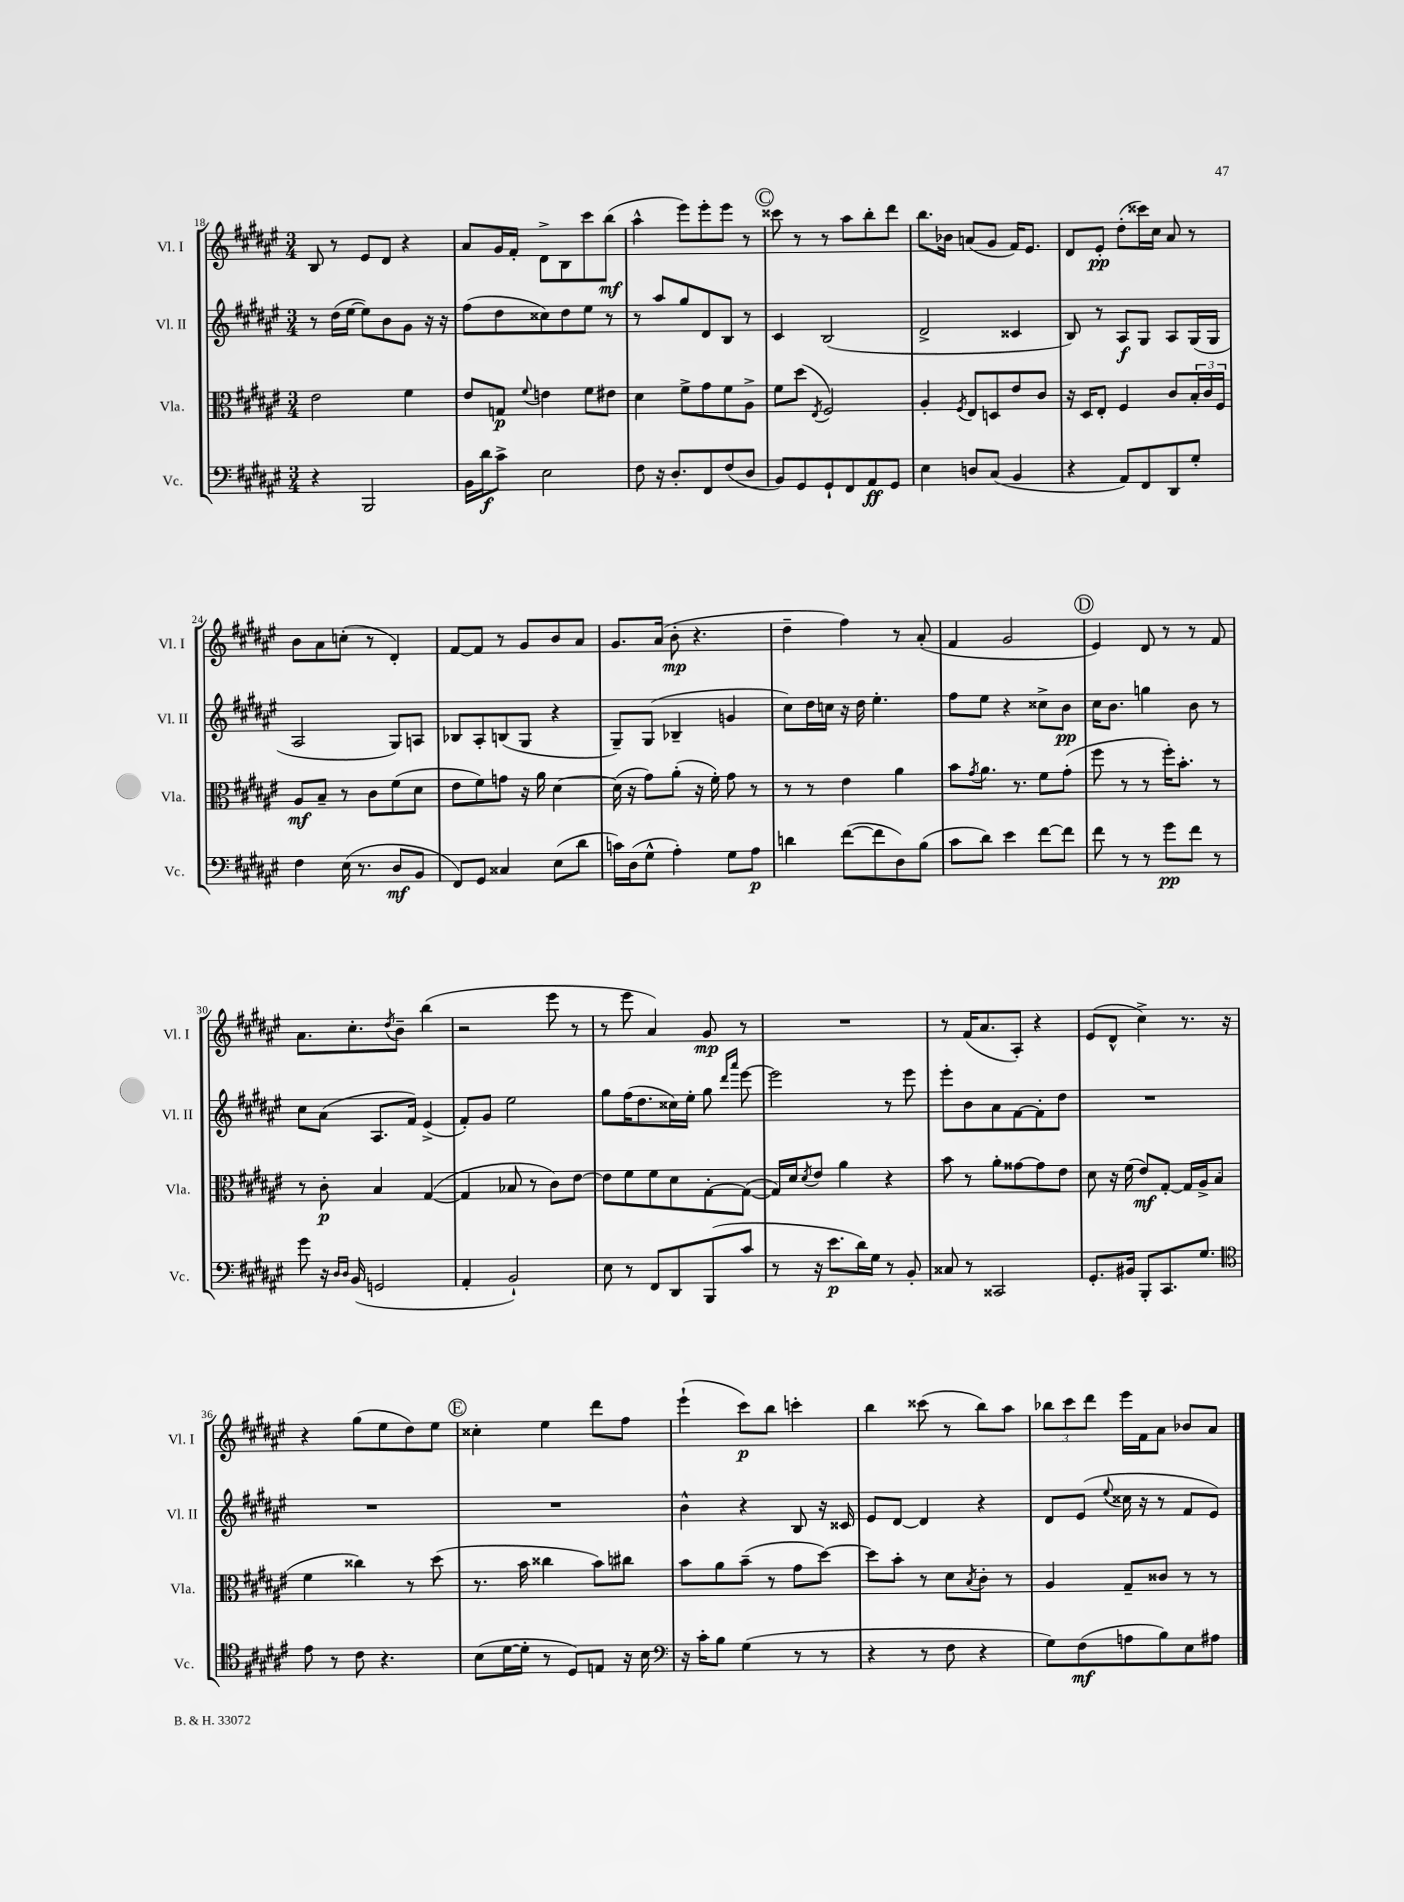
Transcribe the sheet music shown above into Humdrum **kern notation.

**kern	**dynam	**kern	**dynam	**kern	**dynam	**kern	**dynam
*part4	*part4	*part3	*part3	*part2	*part2	*part1	*part1
*staff4	*staff4	*staff3	*staff3	*staff2	*staff2	*staff1	*staff1
*I"Vc.	*	*I"Vla.	*	*I"Vl. II	*	*I"Vl. I	*
*I'Vc.	*	*I'Vla.	*	*I'Vl. II	*	*I'Vl. I	*
*clefF4	*	*clefC3	*	*clefG2	*	*clefG2	*
*k[f#c#g#d#a#e#]	*	*k[f#c#g#d#a#e#]	*	*k[f#c#g#d#a#e#]	*	*k[f#c#g#d#a#e#]	*
*M3/4	*	*M3/4	*	*M3/4	*	*M3/4	*
=18	=18	=18	=18	=18	=18	=18	=18
4r	.	2e#\	.	8r	.	8B/	.
.	.	.	.	(16dd#\LL	.	8r	.
.	.	.	.	[16ee#\JJ	.	.	.
2BBB/	.	.	.	8ee#\L])	.	8e#/L	.
.	.	.	.	8b\	.	8d#/J	.
.	.	4f#\	.	8g#\J	.	4r	.
.	.	.	.	16r	.	.	.
.	.	.	.	16r	.	.	.
=19	=19	=19	=19	=19	=19	=19	=19
16BB\LL	.	8e#/L	.	(8ff#\L	.	8a#/L	.
16d#\J	f	.	.	.	.	.	.
8c#^\J	.	8Gn/J	p	8dd#\	.	16g#/L	.
.	.	.	.	.	.	16f#'/JJ	.
.	.	8qqf#/	.	.	.	.	.
2E#\	.	4en\	.	8cc##X\)	.	8d#^\L	.
.	.	.	.	8dd#\	.	8B\	.
.	.	8f#\L	.	8ee#\J	.	8ccc#\	.
.	.	8e#X\J	.	8r	.	(8bb\J	mf
=20	=20	=20	=20	=20	=20	=20	=20
8F#\	.	4d#\	.	8r	.	4aa#^^\	.
16r	.	.	.	8aa#/L	.	.	.
8.D#'/L	.	.	.	.	.	.	.
.	.	8f#^\L	.	8gg#/	.	8eee#\L)	.
8FF#/	.	8g#\	.	8d#/	.	8eee#'\	.
(8F#/	.	8f#\	.	8B/J	.	8eee#\J	.
8D#/J	.	8A#^\J	.	8r	.	8r	.
!!LO:REH:place=s1:t=C
=21	=21	=21	=21	=21	=21	=21	=21
8BB/L)	.	8f#\L	.	4c#/	.	8ccc##X\	.
8GG#/	.	(8dd#\J	.	.	.	8r	.
.	.	8qE#/	.	.	.	.	.
8GG#`/	.	2F#/)	.	(2B/	.	8r	.
8FF#/	.	.	.	.	.	8aa#\L	.
8AA#/	ff	.	.	.	.	8bb'\	.
8GG#/J	.	.	.	.	.	8ddd#\J	.
=22	=22	=22	=22	=22	=22	=22	=22
4E#\	.	4A#'/	.	2d#^/	.	8.bb\L	.
.	.	.	.	.	.	16b-X\Jk	.
.	.	8qF#/	.	.	.	.	.
8Dn/L	.	8E#/L	.	.	.	(8an/L	.
(8C#/J	.	8Dn/	.	.	.	8g#/J	.
4BB/	.	8e#/	.	4c##X/	.	16f#/KL)	.
.	.	.	.	.	.	8.e#/J	.
.	.	8c#/J	.	.	.	.	.
=23	=23	=23	=23	=23	=23	=23	=23
4r	.	16r	.	8B/)	.	8d#/L	.
.	.	16D#/KL	.	.	.	.	.
.	.	8E#'/J	.	8r	.	8e#'/J	pp
8AA#/L)	.	4F#/	.	8A#/L	f	(8dd#'\L	.
8FF#/	.	.	.	8G#/J	.	16ccc##X\L)	.
.	.	.	.	.	.	16cc#\JJ	.
8DD#/	.	8c#/L	.	8A#/L	.	8a#/	.
8G#'/J	.	24B'/L	.	(16G#/L	.	8r	.
.	.	24c#/	.	.	.	.	.
.	.	.	.	16G#/JJ	.	.	.
.	.	24F#/JJ	.	.	.	.	.
!!LO:LB:g=z
=24	=24	=24	=24	=24	=24	=24	=24
4F#\	.	8A#/L	mf	2A#/	.	8b\L	.
.	.	8B~/J	.	.	.	8a#\	.
(16E#\	.	8r	.	.	.	(8ccn'\J	.
8.r	.	.	.	.	.	.	.
.	.	8c#\L	.	.	.	8r	.
8D#/L	mf	(8f#\	.	8G#/L)	.	4d#'/)	.
8BB/J	.	8d#\J	.	8An/J	.	.	.
=25	=25	=25	=25	=25	=25	=25	=25
8FF#/L)	.	8e#\L	.	8B-X/L	.	[8f#/L	.
8GG#/J	.	8f#\)	.	8A#'/	.	8f#/J]	.
4C##X/	.	8gn\J	.	(8Bn/	.	8r	.
.	.	16r	.	8G#/J	.	8g#/L	.
.	.	16a#\	.	.	.	.	.
(8E#\L	.	[4d#\	.	4r	.	8b/	.
8d#\J	.	.	.	.	.	8a#/J	.
=26	=26	=26	=26	=26	=26	=26	=26
16cn\LL)	.	(16d#\]	.	8G#~/L)	.	8.g#/L	.
(16D#\J	.	16r	.	.	.	.	.
8G#^^\J	.	8g#\L)	.	(8G#/J	.	.	.
.	.	.	.	.	.	(16a#/Jk	.
4A#'\)	.	(8a#'\J	.	4B-X~/	.	8b'\	mp
.	.	16r	.	.	.	4.r	.
.	.	16f#'\)	.	.	.	.	.
8G#\L	.	8g#\	.	4gn/	.	.	.
8A#\J	p	8r	.	.	.	.	.
=27	=27	=27	=27	=27	=27	=27	=27
4dn\	.	8r	.	8cc#\L)	.	4dd#~\	.
.	.	8r	.	16dd#\L	.	.	.
.	.	.	.	16ccn\JJ	.	.	.
([8f#\L	.	4e#\	.	16r	.	4ff#\)	.
.	.	.	.	16dd#\	.	.	.
8f#\]	.	.	.	4.ee#'\	.	.	.
8D#\)	.	4a#\	.	.	.	8r	.
(8B\J	.	.	.	.	.	(8a#'/	.
=28	=28	=28	=28	=28	=28	=28	=28
8c#\L	.	8b\L	.	8ff#\L	.	4f#/	.
.	.	8qg#/	.	.	.	.	.
8d#\J)	.	8.a#\J	.	8ee#\J	.	.	.
4e#\	.	.	.	4r	.	2g#/	.
.	.	8.r	.	.	.	.	.
[8f#\L	.	8f#\L	.	8cc##X^\L	.	.	.
8f#\J]	.	(8g#'\J	.	8b\J	pp	.	.
!!LO:REH:place=s1:t=D
=29	=29	=29	=29	=29	=29	=29	=29
8f#\	.	8ff#\	.	16cc#\KL	.	4e#/)	.
.	.	.	.	8.b\J	.	.	.
8r	.	8r	.	.	.	.	.
8r	.	8r	.	4ggn\	.	8d#/	.
8g#\L	pp	16ff#'\KL)	.	.	.	8r	.
.	.	8.b'\J	.	.	.	.	.
8f#\J	.	.	.	8b\	.	8r	.
8r	.	8r	.	8r	.	8f#/	.
!!LO:LB:g=z
=30	=30	=30	=30	=30	=30	=30	=30
8g#\	.	8r	.	8cc#\L	.	8.a#\L	.
16r	.	8c#'\	p	(8a#\J	.	.	.
16qqD#/LL	.	.	.	.	.	.	.
16qqD#/JJ	.	.	.	.	.	.	.
(16BB/	.	.	.	.	.	8.cc#'\	.
2GGn/	.	4B/	.	8.A#/L	.	.	.
.	.	.	.	.	.	8qdd#/	.
.	.	.	.	.	.	8b~\J	.
.	.	.	.	16f#/Jk)	.	.	.
.	.	([4G#/	.	(4e#^/	.	(4bb\	.
=31	=31	=31	=31	=31	=31	=31	=31
4AA#'/	.	4G#/]	.	8f#'/L)	.	2r	.
.	.	.	.	8g#/J	.	.	.
2BB`/)	.	8B-X/	.	2ee#\	.	.	.
.	.	8r	.	.	.	.	.
.	.	8c#\L)	.	.	.	8eee#\	.
.	.	[8e#\J	.	.	.	8r	.
=32	=32	=32	=32	=32	=32	=32	=32
8E#\	.	8e#\L]	.	8gg#\L	.	8r	.
8r	.	8f#\	.	(16ff#\K	.	8eee#\	.
.	.	.	.	8.dd#\	.	.	.
8FF#/L	.	8f#\	.	.	.	4a#/)	.
8DD#/	.	8d#\	.	16cc##X\L)	.	.	.
.	.	.	.	16ee#'\JJ	.	.	.
(8BBB/	.	[8G#'\	.	8gg#\	.	8g#/	mp
.	.	.	.	16qqddd#/LL	.	.	.
.	.	.	.	16qqaaa#/JJ	.	.	.
8c#/J	.	(8G#\J_	.	[8eee#\	.	8r	.
=33	=33	=33	=33	=33	=33	=33	=33
8r	.	16G#/LL])	.	2eee#\]	.	2.r	.
.	.	16d#/J	.	.	.	.	.
.	.	8qd#/	.	.	.	.	.
16r	.	8e#/J	.	.	.	.	.
8.e#\L	p	.	.	.	.	.	.
.	.	4a#\	.	.	.	.	.
16d#\L)	.	.	.	.	.	.	.
16G#\JJ	.	.	.	.	.	.	.
8r	.	4r	.	8r	.	.	.
8BB'/	.	.	.	8eee#\	.	.	.
=34	=34	=34	=34	=34	=34	=34	=34
8C##X/	.	8b\	.	8eee#'\L	.	8r	.
8r	.	8r	.	8b\	.	(16f#/KL	.
.	.	.	.	.	.	8.a#/	.
2CC##X/	.	8a#'\L	.	8a#\	.	.	.
.	.	[8g##X\	.	[8f#\	.	8A#'/J)	.
.	.	8g##\]	.	8f#'\]	.	4r	.
.	.	8e#\J	.	8dd#\J	.	.	.
=35	=35	=35	=35	=35	=35	=35	=35
8.GG#'/L	.	8d#\	.	2.r	.	(8e#/L	.
.	.	16r	.	.	.	8d#^^/J	.
16BB#X/Jk	.	(16f#\	.	.	.	.	.
8BBB'/L	.	8e#/L)	mf	.	.	4cc#^\)	.
8.CC#/	.	[8G#'/J	.	.	.	.	.
.	.	16G#/LL]	.	.	.	8.r	.
8.G#/J	.	16A#^/J	.	.	.	.	.
.	.	(8B/J	.	.	.	.	.
.	.	.	.	.	.	16r	.
!!LO:LB:g=z
=36	=36	=36	=36	=36	=36	=36	=36
*clefC4	*	*	*	*	*	*	*
8e#\	.	4f#\	.	2.r	.	4r	.
8r	.	.	.	.	.	.	.
8c#\	.	4cc##X\)	.	.	.	(8gg#\L	.
4.r	.	.	.	.	.	8ee#\	.
.	.	8r	.	.	.	8dd#\)	.
.	.	(8dd#\	.	.	.	8ee#\J	.
!!LO:REH:place=s1:t=E
=37	=37	=37	=37	=37	=37	=37	=37
(8B\L	.	8.r	.	2.r	.	4cc##X'\	.
[16d#\L	.	.	.	.	.	.	.
16d#'\JJ]	.	16b\	.	.	.	.	.
8r	.	4cc##X\	.	.	.	4ee#\	.
8D#/L)	.	.	.	.	.	.	.
8En/J	.	8b\L)	.	.	.	8ddd#\L	.
16r	.	8cc#X\J	.	.	.	8ff#\J	.
16B\	.	.	.	.	.	.	.
=38	=38	=38	=38	=38	=38	=38	=38
*clefF4	*	*	*	*	*	*	*
16r	.	8b\L	.	4b^^\	.	(4eee#`\	.
16c#'\KL	.	.	.	.	.	.	.
8B\J	.	8a#\	.	.	.	.	.
(4G#\	.	(8b~\J	.	4r	.	8ccc#\L)	p
.	.	8r	.	.	.	8bb\J	.
8r	.	8g#\L	.	8B/	.	4cccn'\	.
8r	.	[8dd#\J)	.	16r	.	.	.
.	.	.	.	16c##X/	.	.	.
=39	=39	=39	=39	=39	=39	=39	=39
4r	.	8dd#\L]	.	8e#/L	.	4bb\	.
.	.	8b'\J	.	[8d#/J	.	.	.
8r	.	8r	.	4d#/]	.	(8ccc##X\	.
8F#\	.	8d#\L	.	.	.	8r	.
.	.	8qB/	.	.	.	.	.
4r	.	8c#'\J	.	4r	.	8bb\L)	.
.	.	8r	.	.	.	8aa#\J	.
=40	=40	=40	=40	=40	=40	=40	=40
8G#\L)	.	4A#/	.	8d#/L	.	12bb-X\L	.
.	.	.	.	.	.	12ccc#\	.
(8F#\	mf	.	.	(8e#/J	.	.	.
.	.	.	.	.	.	12ddd#\J	.
.	.	.	.	8qqee#/	.	.	.
8An\	.	8G#~/L	.	16cc##X\	.	16eee#\LL	.
.	.	.	.	16r	.	16f#\J	.
8B\)	.	8c##X/J	.	8r	.	8a#\J	.
8E#\	.	8r	.	8f#/L	.	8b-X/L	.
8A#X\J	.	8r	.	8e#/J)	.	8a#/J	.
==	==	==	==	==	==	==	==
*-	*-	*-	*-	*-	*-	*-	*-
